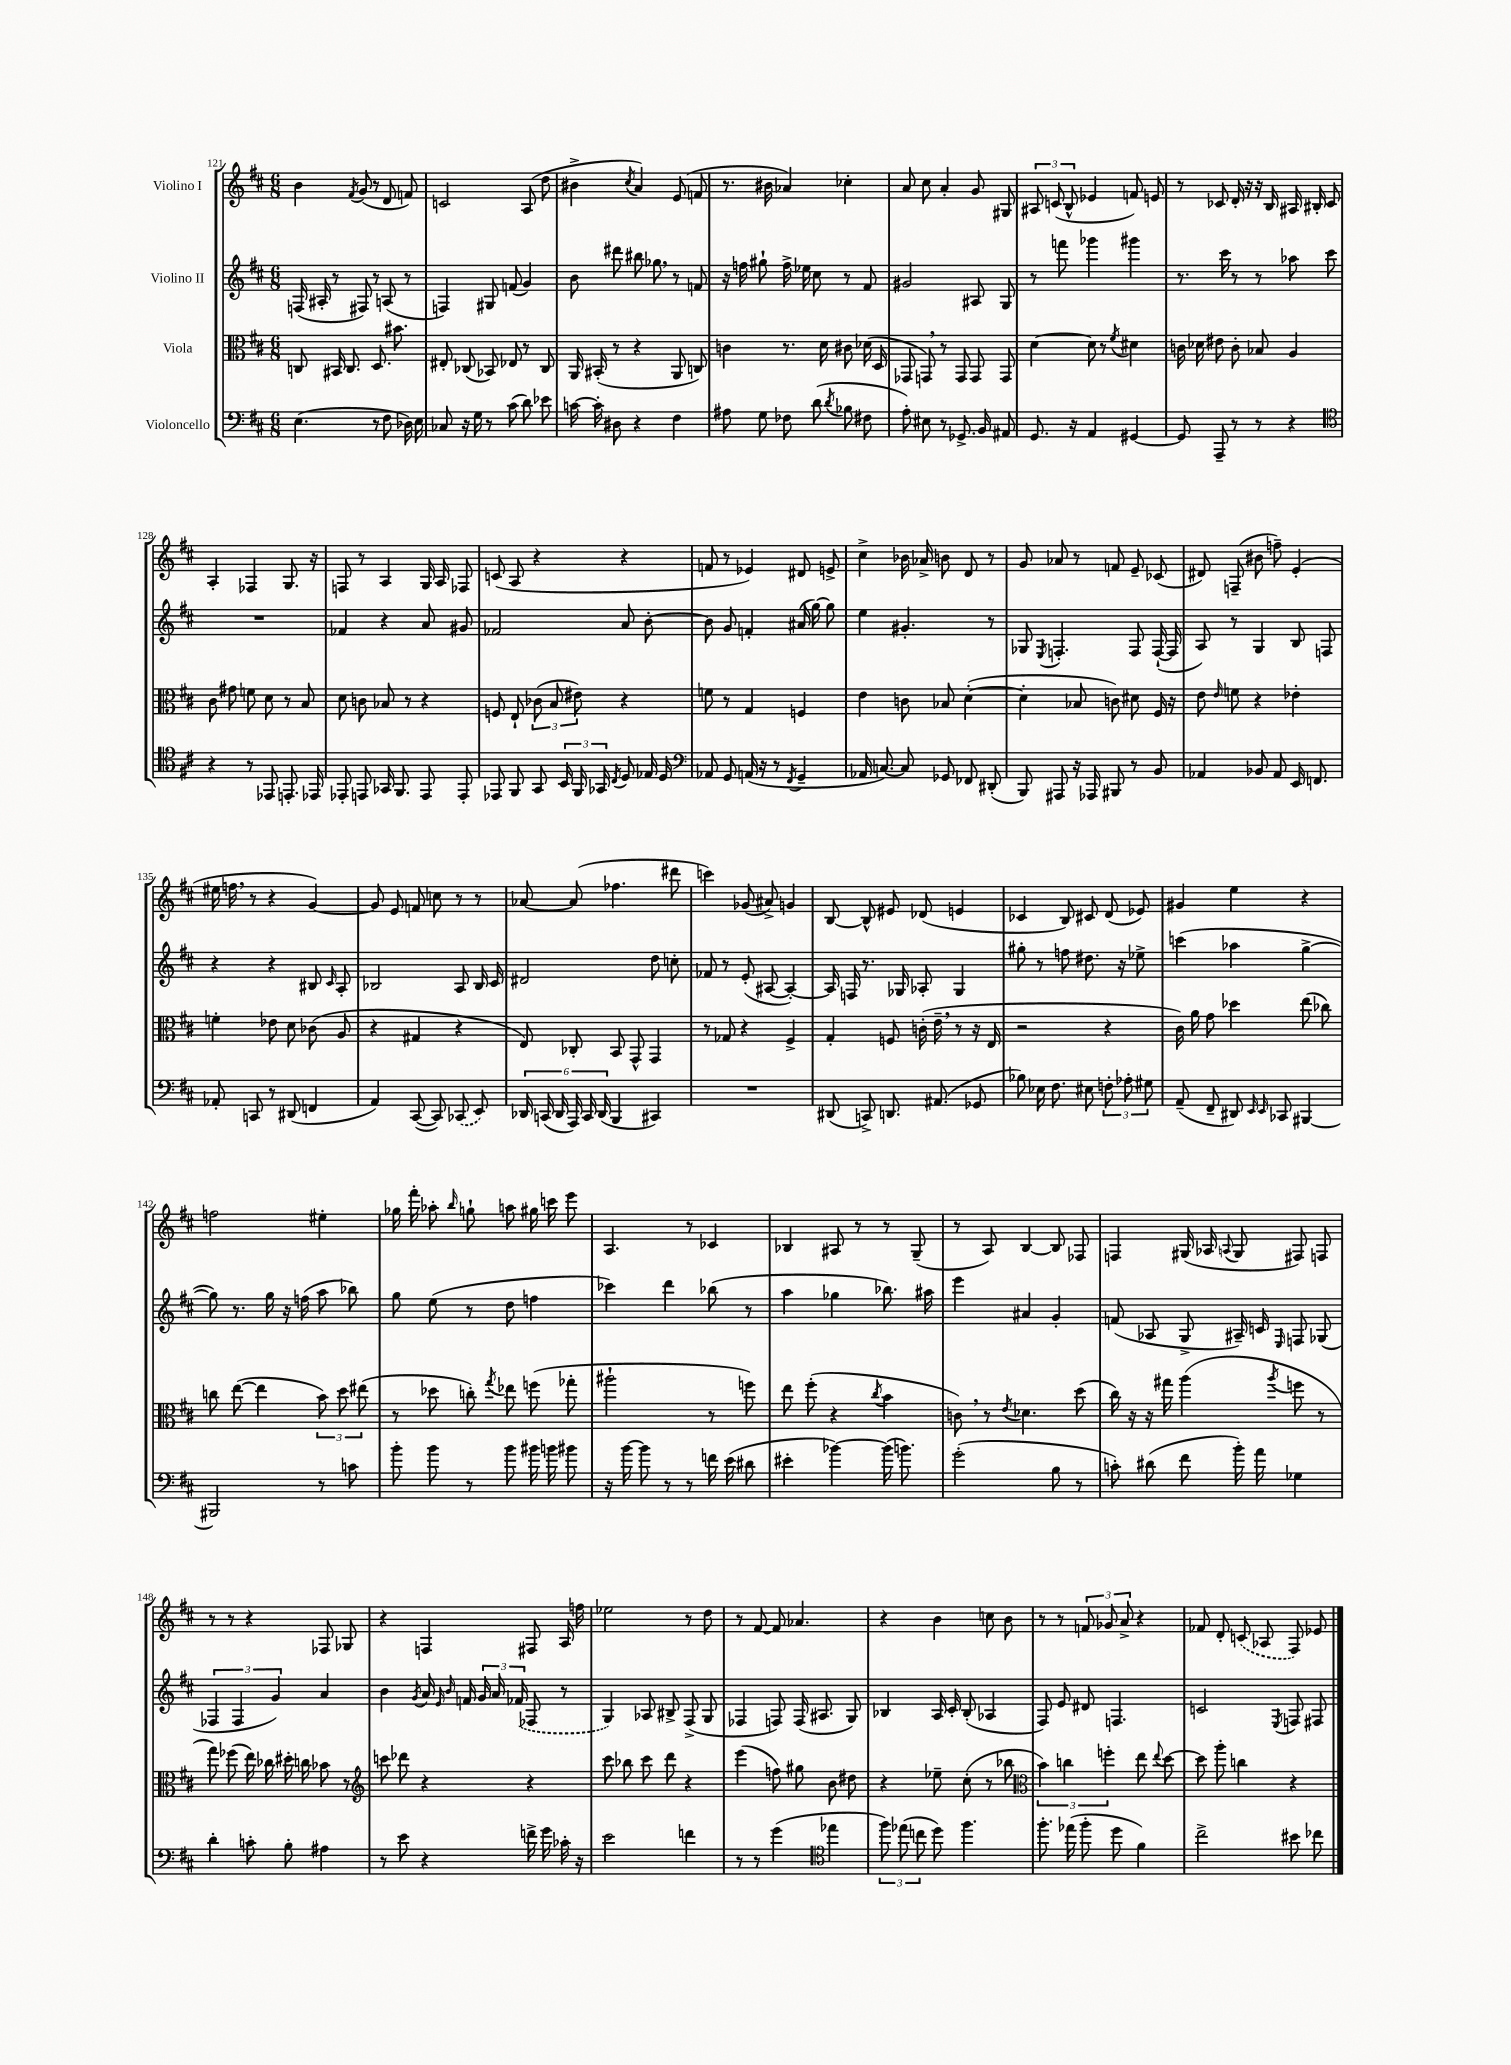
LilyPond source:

<<
\new StaffGroup <<
\new Staff = "s0" \with { instrumentName = "Violino I" } {
    \clef treble \key d \major \numericTimeSignature \time 6/8
    \autoBeamOff b'4 \acciaccatura { fis'8 } g'8( r8 d'8 f'8) |
    c'2 a8( d''8 |
    bis'4-> \acciaccatura { cis''8 } a'4) e'8( f'8 |
    r8. bis'16 aes'4) ces''4-. |
    a'8 cis''8 a'4-. g'8 gis8 |
    \tuplet 3/2 { ais8 c'8( b8-^ } ees'4 f'8) e'8 |
    r8 ces'8 d'16-. r16 r16 b16 ais16 bis16-. ces'8 |
    a4-. fes4 g8. r16 |
    f8 r8 a4 g16 a16 fes8 |
    c'8( a8 r4 r4 |
    f'8 r8 ees'4) dis'8 e'8-> |
    cis''4-> bes'16 aes'16-> b'8 d'8 r8 |
    g'8 aes'8 r8 f'8 e'8-- ces'8( |
    dis'8) f8--( bis'8 f''8--) e'4-.( |
    eis''16 f''16 \breathe r8 r4 g'4~) |
    g'8 e'8 f'8 c''8 r8 r8 |
    aes'8~ aes'8( fes''4. dis'''8 |
    c'''4) ges'8( ais'8->) g'4 |
    b8~ b8-^ eis'8 des'8( e'4 |
    ces'4 b8) cis'8 d'8( ees'8) |
    gis'4 e''4 r4 |
    f''2 eis''4-. |
    ges''16 fis'''16-. aes''8-. \grace { b''16 } g''8-! a''8 gis''16 c'''16 e'''8 |
    a4. r8 ces'4 |
    bes4 ais8 r8 r8 g8--( |
    r8 a8) b4~ b8 fes8 |
    f4 gis16( aes16 \appoggiatura { a8 } gis8 fis8) f8 |
    r8 r8 r4 fes8 ges8 |
    r4 f4 fis8 a16 f''16 |
    ees''2 r8 d''8 |
    r8 fis'8~ fis'8 aes'4. |
    r4 b'4 c''8 b'8 |
    r8 r8 \tuplet 3/2 { f'8 ges'8 a'8-> } r4 |
    fes'8 d'8-. \once \slurDashed c'8( aes8 fis8) ees'8 \bar "|." |
}
\new Staff = "s1" \with { instrumentName = "Violino II" } {
    \clef treble \key d \major \numericTimeSignature \time 6/8
    \autoBeamOff f16( ais16-. r8 fis8) r8 a8( r8 |
    f4) gis8 f'8( g'4) |
    b'8 dis'''8 bis''8 ges''8 \breathe r8 f'8 |
    r16 f''16 gis''8-! f''16-> ees''16 cis''8 r8 fis'8 |
    gis'2 ais8 g8 |
    r8 f'''8 ges'''4 gis'''4 |
    r8. cis'''16 r8 r8 aes''8 cis'''8 |
    R2. |
    fes'4 r4 a'8 gis'8 |
    fes'2 a'8 b'8~-. |
    b'8 g'8 f'4-. ais'16( g''16~) g''8 |
    e''4 gis'4.-. r8 |
    ges8 \acciaccatura { e8 } f4.-. f8 f16~-!( f16 |
    a8) r8 g4 b8 f8 |
    r4 r4 bis8 \grace { cis'16 } a8-. |
    bes2 a8 bes16 cis'16 |
    dis'2 d''8 c''8-. |
    fes'8 r8 e'8-.( ais8~ ais4~-.) |
    ais16 f16 r8. ges16 aes8-. ges4 |
    gis''8-. r8 f''8 dis''8. r16 ees''8-> |
    c'''4( aes''4 g''4~-> |
    g''8) r8. g''16 r16 f''16( a''8 bes''8) |
    g''8 e''8( r8 d''8 f''4 |
    ces'''4) d'''4 bes''8( r8 |
    a''4 ges''4 bes''8.) ais''16 |
    e'''4 ais'4 g'4-. |
    f'8( aes8 g8-> ais16--) c'16 \grace { e16 } f8 ges8( |
    \tuplet 3/2 { fes4 fes4 g'4) } a'4 |
    b'4 \acciaccatura { g'8 } a'16 \grace { e'16 b'16 } f'16 \tuplet 3/2 { g'16 a'16 \once \slurDashed fes'16( } fes8 r8 |
    g4) aes8 bis8-> fis8->( g8 |
    fes4 f8) f16( ais8. g8) |
    bes4 a16 cis'16-. bes8-.( aes4 |
    fis8) e'8 dis'8 f4. |
    c'2 \acciaccatura { e8 } f8 fis8 \bar "|." |
}
\new Staff = "s2" \with { instrumentName = "Viola" } {
    \clef alto \key d \major \numericTimeSignature \time 6/8
    \autoBeamOff c8 bis,16 c8. d8. bis'8. |
    eis8-. ces8( bes,8) ees8 r8 ces8 |
    a,16 bis,16-.( r8 r4 a,8 c8) |
    c'4 r8. d'16 cis'8 des'16( d16 |
    ges,8 g,8) \breathe r8 g,8 g,8 g,8 |
    d'4~ d'8 r8 \acciaccatura { fis'8 } dis'4 |
    c'16 des'16 eis'8 c'8-. bes8 a4 |
    cis'8 gis'8 f'8 d'8 r8 b8 |
    d'8 c'8 bes8 r8 r4 |
    f8 e8-! \tuplet 3/2 { ces'8( b8 eis'8) } r4 |
    f'8 r8 g4 f4 |
    e'4 c'8 bes8 d'4~-.( |
    d'4-. bes8 c'8) dis'8 fis16 r16 |
    e'8 \grace { e'16 } f'8 r4 ees'4-. |
    f'4-. ees'8 d'8 ces'8( a8 |
    r4 gis4 r4 |
    e8) ces8-. b,8 g,8-^ g,4 |
    r8 ges8 r4 fis4-> |
    g4-. f8 c'16-.( e'16-- \breathe r8 r16 e16 |
    r2 r4 |
    cis'16) a'16 g'8 des''4 e''8( ces''8) |
    c''8 e''8~( e''4 \tuplet 3/2 { b'8) d''8 eis''8( } |
    r8 des''8 c''8-.) \acciaccatura { g''8 } ees''8 f''8( ges''8-. |
    ais''2-! r8 f''8) |
    e''8 fis''8-.( r4 \acciaccatura { cis''8 } b'4 |
    c'8) \breathe r8 \acciaccatura { e'8 } des'4. d''8( |
    cis''16) r16 r16 gis''16 a''4( \acciaccatura { a''8 } f''8 r8 |
    g''8) fes''8( e''16) ces''16 dis''16-. c''16 bes'8 r8 |
    \clef treble c'''8 des'''8 r4 r4 |
    cis'''8 bes''8 cis'''8 d'''8 r4 |
    e'''4( f''8) gis''8 b'8 dis''8 |
    r4 ees''8-- cis''8-.( r8 bes''8 |
    \clef alto \tuplet 3/2 { b'4) c''4 f''4-. } e''8 \appoggiatura { e''8 } d''8~ |
    d''8 a''8-. c''4 r4 \bar "|." |
}
\new Staff = "s3" \with { instrumentName = "Violoncello" } {
    \clef bass \key d \major \numericTimeSignature \time 6/8
    \autoBeamOff e4.( r8 fis8 des16) e16 |
    ces8 r16 g16 r8 cis'8( d'8) ees'8 |
    c'16~ c'16-. dis8 r4 fis4 |
    ais8 g8 fes8 d'8( \acciaccatura { d'8 } bes8 fis8 |
    a8-.) eis8 r8 ges,8.-> b,16 ais,8 |
    g,8. r16 a,4 gis,4~ |
    gis,8 a,,8-- r8 r8 r4 |
    \clef tenor r4 r8 ees,8 e,8.-. ees,16 |
    ees,8-. e,8 ges,16 fis,8. e,8 e,8-. |
    ees,8 fis,8 g,8 \tuplet 3/2 { b,16 fis,16 ges,16 } \acciaccatura { cis8 } d8 ees16 d16 |
    \clef bass aes,8 g,8 a,16( r16 r8 \acciaccatura { fis,8 } g,4-- |
    aes,16 c8.~) c8 ges,8 fes,8 dis,8-.( |
    b,,8) ais,,8 r16 aes,,16 bis,,8 r8 b,8 |
    aes,4 bes,8 aes,8 e,16 f,8. |
    aes,8-. c,8 r8 dis,8( f,4 |
    a,4) cis,8~( cis,8) \once \slurDashed ces,8( e,8) |
    \tuplet 6/4 { des,16 c,16( des,16 a,,16) c,16 des,16( } b,,4 cis,4) |
    R2. |
    dis,8( c,8->) d,8. ais,8.( ges,8 |
    bes8) ees16 fis8. eis8 \tuplet 3/2 { f8-. aes8-. gis8 } |
    a,8--( fis,8-- dis,8) \grace { e,16 e,16 } ces,8 bis,,4~ |
    bis,,2 r8 c'8 |
    b'8-. b'8 r8 b'8 bis'16 b'16 bis'8 |
    r16 b'16~ b'8 r8 r8 f'16 e'16( dis'8 |
    eis'4-. bes'4~) bes'16( b'8.) |
    g'2-.( b8 r8 |
    c'8-.) dis'8( fis'8 b'16-.) a'16 ges4 |
    d'4-. c'8-. b8-. ais4 |
    r8 e'8 r4 f'16-> g'16 ces'16-. r16 |
    e'2 f'4 |
    r8 r8 g'4( \clef tenor ees''4 |
    \tuplet 3/2 { fis''8) ees''8( c''8 } d''8) fis''4. |
    fis''8.-. ees''16( fis''8-. d''8 fis'4) |
    cis''2-> bis'8 ces''8 \bar "|." |
}
>>
>>
\layout { \context { \Score currentBarNumber = #121 } }
